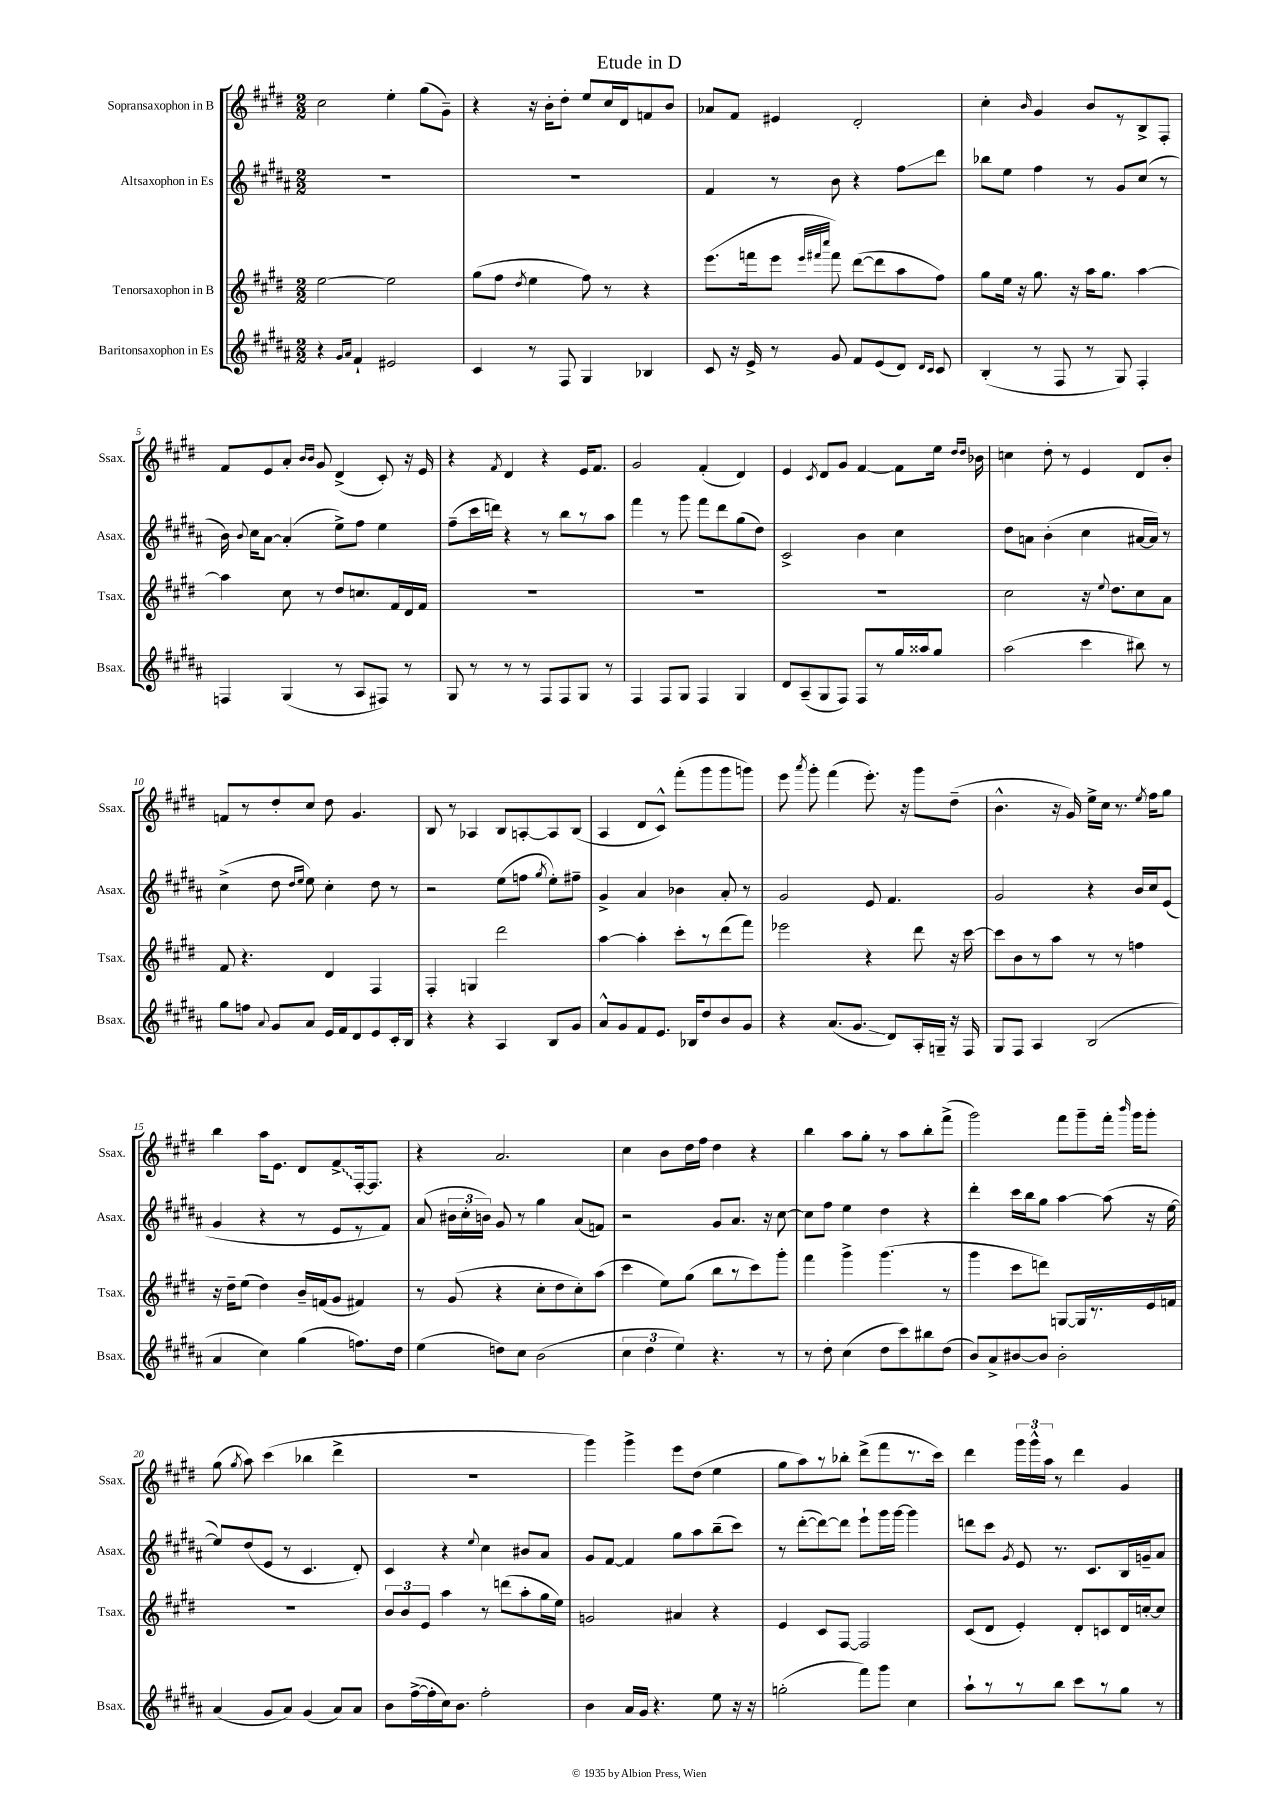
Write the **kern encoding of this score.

**kern	**kern	**kern	**kern
*staff4	*staff3	*staff2	*staff1
*clefG2	*clefG2	*clefG2	*clefG2
*k[f#c#g#d#a#]	*k[f#c#g#d#]	*k[f#c#g#d#a#]	*k[f#c#g#d#]
*M2/2	*M2/2	*M2/2	*M2/2
4r	[2ee	1r	2cc#
16qqg#	.	.	.
16qqa#	.	.	.
4f#`	.	.	.
2e#	2ee]	.	4ee'
.	.	.	(8gg#
.	.	.	8g#~)
=	=	=	=
4c#	(8gg#	1r	4r
.	8ff#	.	.
.	8qdd#	.	.
8r	4ee	.	16r
.	.	.	16b'
8F#	.	.	8dd#'
4G#	8ff#)	.	8ee
.	8r	.	16cc#
.	.	.	16d#
4B-	4r	.	8f
.	.	.	8b
=	=	=	=
8c#	(8.eee	4f#	8a-
16r	.	.	8f#
16e^	16fff	.	.
8r	8eee	8r	4e#
.	32qqeee	.	.
.	32qqfff#	.	.
.	32qqcccc#	.	.
8g#	8fff#)	8b	.
8f#	([8ddd#	4r	2d#'
(8e	8ddd#]	.	.
8d#)	8aa	8ff#	.
16qqd#	.	.	.
16qqc#	.	.	.
8c#	8ff#)	8ddd#	.
=	=	=	=
(4B'	8gg#	8bb-	4cc#'
.	16ee	8ee	.
.	16r	.	.
.	.	.	16qqb
8r	8.gg#	4ff#	4g#
8F#	.	.	.
.	16r	.	.
8r	16aa	8r	8b
.	8.gg#	.	.
8G#)	.	8g#	8r
4F#'	[4aa	(8cc#	8B^
.	.	8r	8F#'
=	=	=	=
4F	4aa]	16b)	8f#
.	.	8qqb	.
.	.	16cc#	.
.	.	[8a#	8e
(4G#	8cc#	(4a#']	8a'
.	.	.	16qqb
.	.	.	16qqb
.	8r	.	8g#
8r	8dd#	8ee^)	(4d#^
8A#	8.cc	8ff#	.
8F#)	.	4ee	8c#')
.	16f#	.	.
8r	16d#	.	16r
.	16f#	.	16e
=	=	=	=
8G#	1r	(8ff#~	4r
8r	.	16ccc#	.
.	.	16ddd)	.
.	.	.	8qf#
8r	.	4r	4d#
8r	.	.	.
8F#	.	8r	4r
8F#	.	8bb	.
8G#	.	8r	16e
.	.	.	8.f#
8r	.	8aa#	.
=	=	=	=
4F#	1r	4fff#	2g#
8F#	.	8r	.
8G#	.	8ggg#	.
4F#	.	8fff#	(4f#'
.	.	8ddd#	.
4G#	.	(8gg#	4d#)
.	.	8dd#)	.
=	=	=	=
8d#	1r	2c#^	4e
(8A#~	.	.	.
.	.	.	8qc#
8G#	.	.	8d#
8F#)	.	.	8g#
8F#	.	4b	[4f#
8r	.	.	.
16gg#	.	4cc#	8f#]
16aa##	.	.	.
8gg#	.	.	16ee
.	.	.	16qqdd#
.	.	.	16qqdd#
.	.	.	16b-
=	=	=	=
(2aa#	2cc#	8dd#	4cc
.	.	8a	.
.	.	(4b'	8dd#'
.	.	.	8r
4ccc#	16r	4cc#	4e
.	8qqee	.	.
.	8.dd#	.	.
8bb#)	8cc#	[16a#	8d#
.	.	16a#])	.
8r	8a	8r	8b'
=	=	=	=
8gg#	8f#	(4cc#^	8f
8ff	4.r	.	8r
8qqa#	.	.	.
8g#	.	8dd#	8dd#'
.	.	16qqdd#	.
.	.	16qqee	.
8a#	.	8ee)	8cc#
16e	4d#	4cc#'	8dd#
16f#	.	.	.
8d#	.	.	4.g#
8e	4F#	8dd#	.
16c#'	.	8r	.
16B	.	.	.
=	=	=	=
4r	4F#'	2r	8B
.	.	.	8r
4r	4G	.	4A-
4A#	2ddd#	(8ee	8B
.	.	8ff	[8A'
.	.	8qgg#	.
8B	.	8ee')	8A]
8g#	.	8ff#~	(8B
=	=	=	=
8a#^^	[4aa	4g#^	4A
8g#	.	.	.
8f#	4aa']	4a#	8d#
8.e	.	.	8c#^^)
.	8ccc#'	4b-	(8fff#'
16B-	.	.	.
8dd#	8r	.	8ggg#
8b	(8ddd#	8a#'	8ggg#
8g#	8fff#)	8r	8ggg)
=	=	=	=
4r	2eee-	2g#	8eee
.	.	.	8qaaa
.	.	.	8ggg#'
(8.a#	.	.	(4fff#
8.g#	.	.	.
.	4r	8e	8.eee')
8d#)	.	4.f#	.
.	.	.	16r
16A#'	8ddd#	.	8ggg#
16G~	.	.	.
16r	16r	.	(8dd#~
16F#	[16ccc#	.	.
=	=	=	=
8G#	8ccc#]	2g#	4.b^^
8F#	8b	.	.
4A#	8r	.	.
.	8aa	.	16r
.	.	.	16g#)
(2B	8r	4r	16ee^
.	.	.	16cc#
.	8r	.	8.r
.	4ff	16b	.
.	.	.	8qee
.	.	16cc#	16ff#
.	.	(8e	8gg#
=	=	=	=
4a#	16r	4g#	4bb
.	16dd#~	.	.
.	(8ee	.	.
4cc#)	4dd#)	4r	16aa
.	.	.	8.e
(4gg#	16b~	8r	8d#
.	(16f	.	.
.	8g#	8e	8f#^
8.ff)	4f#)	8r	[16F#'
.	.	.	8.F#]
.	.	8f#)	.
16dd#	.	.	.
=	=	=	=
(4ee	8r	(8a#	4r
.	(8g#	24b#	.
.	.	24cc#'	.
.	.	24b)	.
8dd)	4r	8g#	2.a
8cc#	.	8r	.
(2b	8cc#'	4gg#	.
.	8dd#	.	.
.	8cc#')	(8a#	.
.	(8aa	8f)	.
=	=	=	=
6cc#	4ccc#	2r	4cc#
6dd#	.	.	.
.	8ee)	.	8b
6ee)	.	.	.
.	(8gg#	.	16dd#
.	.	.	16ff#
4.r	8bb	8g#	4dd#
.	8r	8.a#	.
.	8ccc#)	.	4r
.	.	16r	.
8r	8ggg#'	[8cc#	.
=	=	=	=
8r	4fff#	8cc#]	4bb
8dd#'	.	8ff#	.
(4cc#	4ggg#^	4ee	8aa
.	.	.	8gg#'
8dd#	(4.ggg#	4dd#	8r
8ccc#)	.	.	8aa
8bb#	.	4r	8bb'
(8dd#	8r	.	(8fff#^
=	=	=	=
8b)	4ggg#	4ddd#'	2ggg#)
8a#^	.	.	.
[8b#	8ccc#	16ccc#	.
.	.	16bb	.
8b#]	8ddd)	8gg#	.
2b#'	[8G	[4aa#	8fff#
.	16G]	.	8ggg#~
.	8.r	.	.
.	.	(8aa#]	16fff#'
.	.	.	16qqbbb
.	.	.	16ggg#
.	16e	16r	8ggg#'
.	16f	[16ee	.
=	=	=	=
(4a#	1r	8ee])	(8gg#
.	.	.	8qgg#
.	.	(8dd#	8aa)
8g#	.	8e	(4ccc#
8a#)	.	8r	.
(4g#	.	4.c#	4bb-
8a#)	.	.	4ddd#^
8a#	.	8d#')	.
=	=	=	=
8b	12b	4c#	1r
.	12b	.	.
([16ff#^	.	.	.
.	12e	.	.
16ff#']	.	.	.
16cc#)	4aa	4r	.
8.b	.	.	.
.	.	8qqee	.
2ff#'	8r	4cc#	.
.	(8ddd	.	.
.	8aa'	8b#	.
.	16gg#	8a#	.
.	16ee)	.	.
=	=	=	=
4b	2g	8g#	4ggg#)
.	.	[8f#	.
16a#	.	4f#]	4ggg#^
16g#	.	.	.
4.r	.	.	.
.	4a#	8gg#	8eee
.	.	8aa#	(8dd#
8ee	4r	(8bb~	4ee
16r	.	8ccc#)	.
16r	.	.	.
=	=	=	=
(2gg'	4e	8r	8gg#
.	.	([8ddd#'	8aa)
.	8c#	8ddd#_)	8r
.	[8F#	8ddd#]	8bb-'
8fff#)	2F#]	8eee`	(8ddd#^
8ggg#	.	16ggg#	8fff#
.	.	[16ggg#	.
4cc#	.	4ggg#]	8.r
.	.	.	16ccc#)
=	=	=	=
8aa#`	(8c#	8ddd	4ddd#
8r	8d#	8ccc#	.
.	.	8qg#	.
8r	4e')	8e	24ggg#
.	.	.	24ggg#^^
.	.	.	24aa
8bb	.	8.r	8r
8ccc#	8d#'	.	4ddd#
.	.	8.c#	.
8r	8c	.	.
8gg#	16d#	16B	4g#
.	[16cc'	16g~	.
8r	8cc]	8a#	.
==	==	==	==
*-	*-	*-	*-
